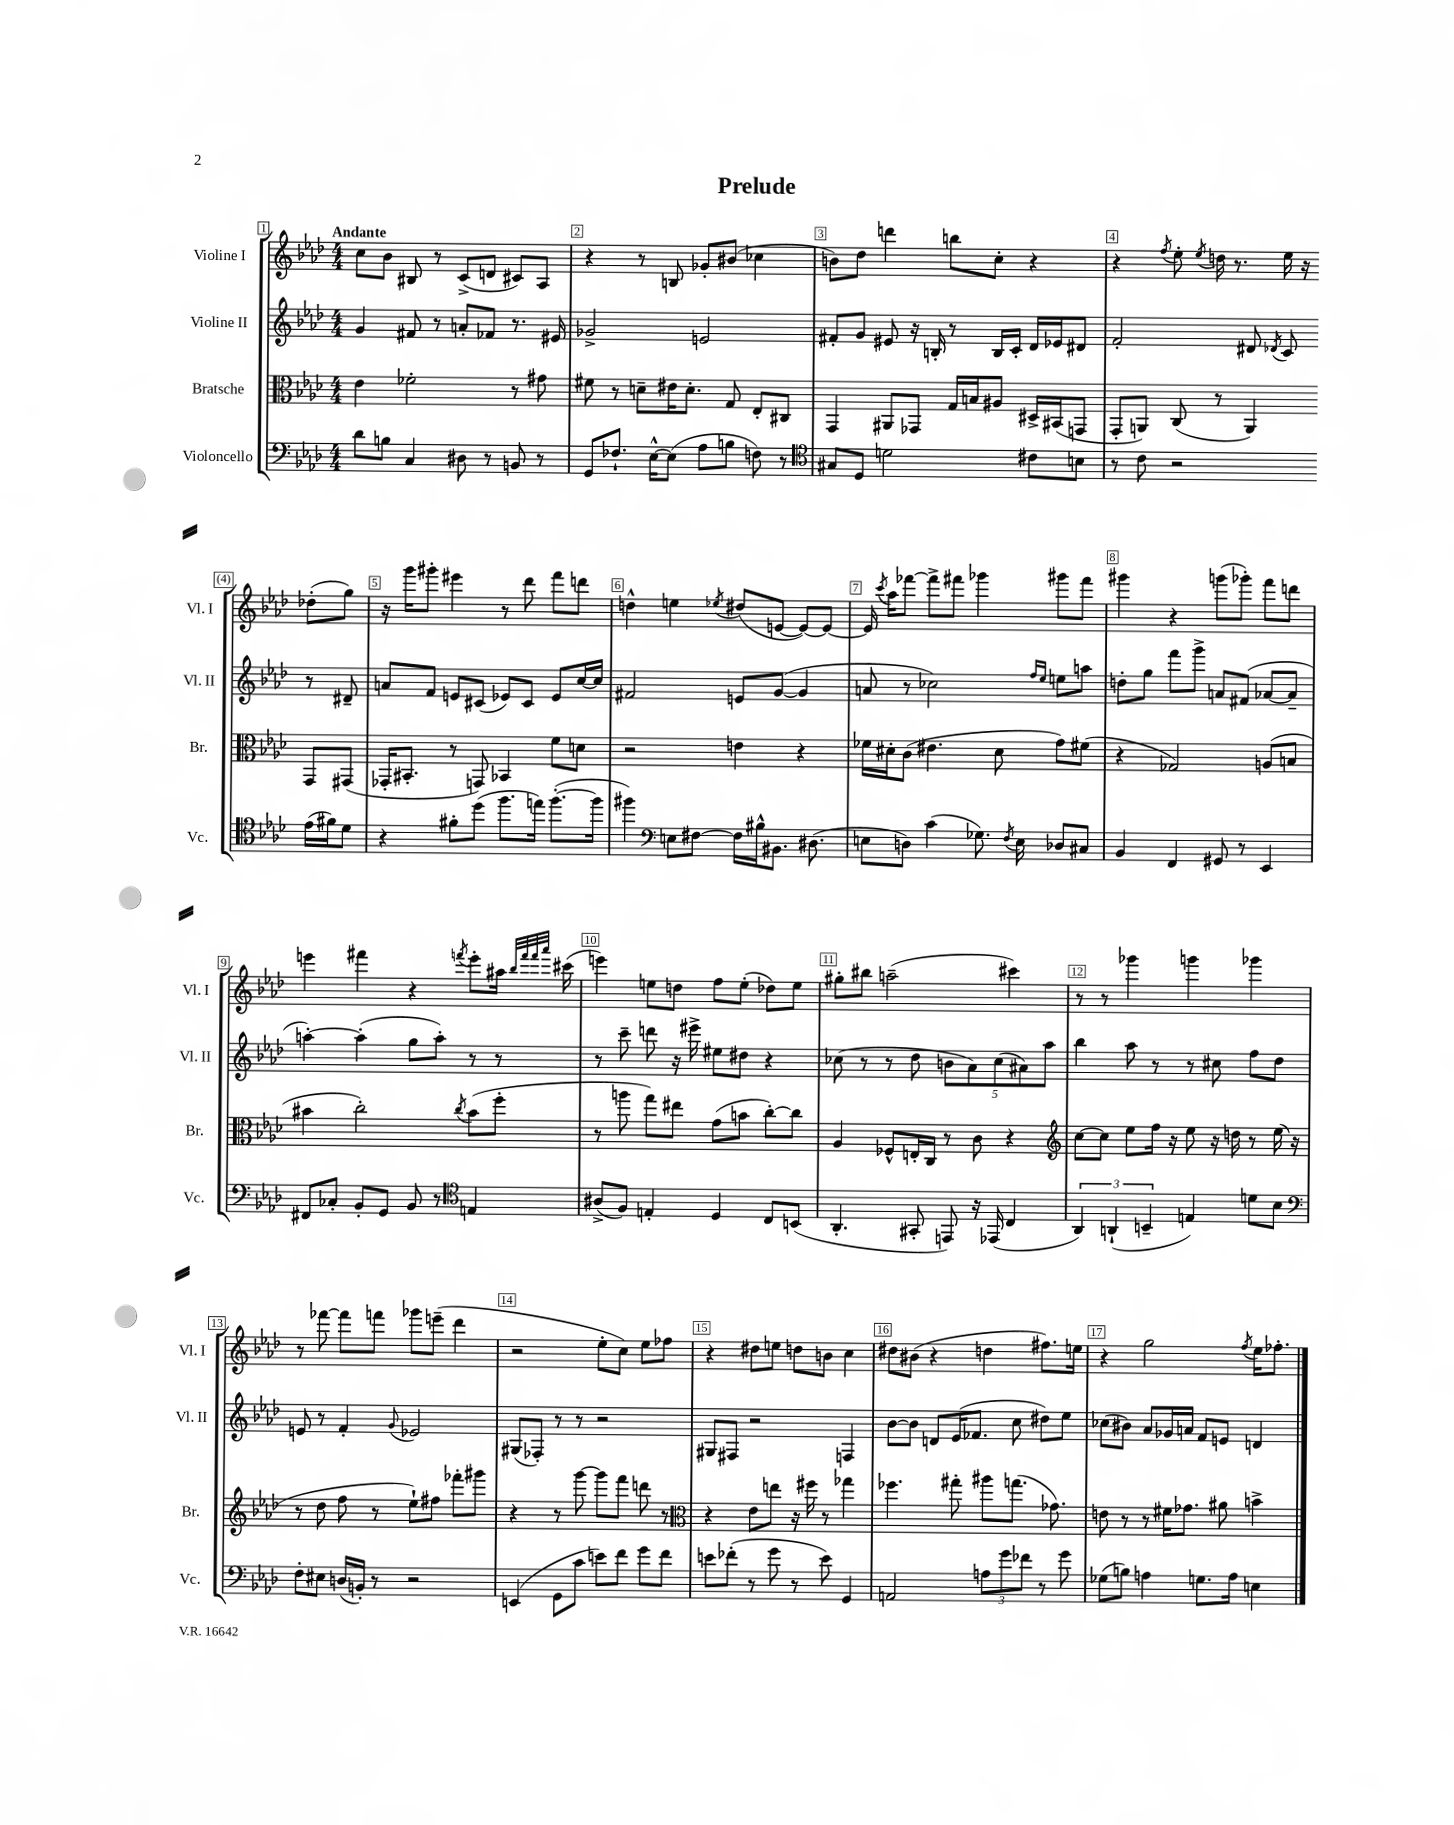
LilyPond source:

\header { title = "Prelude" }
<<
\new StaffGroup <<
\new Staff = "s0" \with { instrumentName = "Violine I" shortInstrumentName = "Vl. I" } {
    \clef treble \key aes \major \numericTimeSignature \time 4/4 \tempo "Andante"
    \autoBeamOff c''8[ bes'8] bis8 r8 c'8[->( d'8] cis'8[) aes8] |
    r4 r8 b8 ges'8[-. bis'8]( ces''4 |
    b'8[) des''8] d'''4 b''8[ c''8]-. r4 |
    r4 \acciaccatura { f''8 } ees''8-. \acciaccatura { ees''8 } d''16 r8. ees''16 r16 des''8[-.( g''8]) |
    r16 g'''16[ gis'''8]-. eis'''4 r8 des'''8 f'''8[ d'''8] |
    d''4-^ e''4 \acciaccatura { ees''8 } dis''8[( e'8]~ e'8[~) e'8]~ |
    e'16 \acciaccatura { c'''8 } aes''16[ fes'''8]~ fes'''8[-> fis'''8] ges'''4 gis'''8[ fis'''8] |
    gis'''4 r4 g'''8[( ges'''8]-.) f'''8[ d'''8] |
    e'''4 fis'''4 r4 \acciaccatura { f'''8 } e'''8[-. ais''16] \grace { bes''32[ f'''32 f'''32 aes'''32] } cis'''16( |
    e'''4) e''8[ d''8] f''8[ e''8]-.( des''8[) e''8] |
    gis''8[-. bis''8] a''2--( cis'''4) |
    r8 r8 ges'''4 g'''4 ges'''4 |
    r8 fes'''8~ fes'''8[ f'''8] ges'''8[ e'''8]--( des'''4 |
    r2 ees''8[-. c''8]) ees''8[ fes''8] |
    r4 dis''8[ e''8] d''8[ b'8] c''4 |
    dis''8[ bis'8]( r4 d''4 fis''8.[) e''16] |
    r4 g''2 \acciaccatura { f''8 } ees''16[ fes''8.]-. \bar "|." |
}
\new Staff = "s1" \with { instrumentName = "Violine II" shortInstrumentName = "Vl. II" } {
    \clef treble \key aes \major \numericTimeSignature \time 4/4
    \autoBeamOff g'4 fis'8 r8 a'8[-. fes'8] r8. eis'16 |
    ges'2-> e'2 |
    fis'8[-. g'8] eis'8 r16 b16-. r8 b16[ c'16]-. des'16[ ees'16 dis'8] |
    f'2-. dis'8 \acciaccatura { des'8 } c'8 r8 dis'8-- |
    a'8[ f'8] e'8[ cis'8]( ees'8[) cis'8] ees'8[ c''16~ c''16] |
    fis'2 e'8[ g'8]~( g'4 |
    a'8 r8 ces''2) \grace { f''16[ ees''16] } e''8[ a''8] |
    d''8[-. g''8] f'''8[ g'''8]-> a'8[ fis'8]( aes'8[~ aes'8]-- |
    a''4~-.) a''4-.( g''8[ a''8]-.) r8 r8 |
    r8 c'''8-- d'''8 r16 eis'''16-> eis''8[ dis''8] r4 |
    ces''8( r8 r8 des''8 \tuplet 5/4 { b'8[ aes'8) ces''8( ais'8) aes''8] } |
    bes''4 aes''8 r8 r8 cis''8 f''8[ des''8] |
    e'8 r8 f'4-. \appoggiatura { g'8 } ees'2 |
    gis8[( fes8]-.) r8 r8 r2 |
    gis8[ fis8] r2 f4 |
    bes'8[~ bes'8] d'8[ ees'16( fes'8.] c''8 dis''8[) ees''8] |
    ces''8[( bis'8]) aes'8[ ges'16 a'16] f'8[ e'8] d'4 \bar "|." |
}
\new Staff = "s2" \with { instrumentName = "Bratsche" shortInstrumentName = "Br." } {
    \clef alto \key aes \major \numericTimeSignature \time 4/4
    \autoBeamOff ees'4 fes'2-. r8 gis'8 |
    fis'8 r8 d'8[-- eis'16 d'8.]-. g8 ees8[-. cis8] |
    g,4 ais,8[ ges,8] g16[ b16 ais8] dis16[-> bis,16( g,8] |
    g,8[-. a,8]) c8( r8 a,4) g,8[ gis,8]( |
    ges,16[-. bis,8.]-. r8 g,8) bes,4 f'8[ d'8] |
    r2 e'4 r4 |
    fes'16[ dis'16-. c'8]( eis'4. dis'8 g'8[) fis'8]( |
    r4 ges2) a8[( b8] |
    bis'4 c''2-.) \acciaccatura { c''8 } bis'8[( f''8]-. |
    r8 a''8 g''8[) eis''8] g'8[( b'8] c''8[~-.) c''8] |
    aes4 fes8[-^ e16-. c16] r8 c'8 r4 |
    \clef treble c''8[~ c''8] ees''8[ f''16] r16 ees''8 r16 d''16 r8 ees''16( r16 |
    r8 des''8 f''8 r8 ees''8[-!) fis''8] fes'''8[-. gis'''8] |
    r4 r8 g'''8~ g'''8[ f'''8] d'''8 r8 |
    \clef alto r4 ees'8[ e''8] r16 fis''16 r8 ges''4 |
    fes''4. gis''8-. ais''8[ g''8.]( ges'8.) |
    e'8 r8 r8 fis'16[ ges'8.] ais'8 b'4-> \bar "|." |
}
\new Staff = "s3" \with { instrumentName = "Violoncello" shortInstrumentName = "Vc." } {
    \clef bass \key aes \major \numericTimeSignature \time 4/4
    \autoBeamOff des'8[ b8] c4 dis8 r8 b,8 r8 |
    g,8[ fes8.]-! ees16[~-^ ees8]( aes8[ b8] f8) r8 |
    \clef tenor gis8[ des8] d'2 cis'8[ b8] |
    r8 c'8 r2 ees'16[( fis'16) des'8] |
    r4 fis'8[-. des''8]( f''8.[ e''16]) f''8.[~-.( f''16] |
    fis''4) \clef bass e8[ fis8]~ fis16[ bis16-^ bis,8.] dis8.( |
    e8[ d8]) c'4( ges8.) \acciaccatura { f8 } e16 des8[ cis8] |
    bes,4 f,4 gis,8 r8 ees,4 |
    fis,8[ ces8]-. bes,8[-. g,8] bes,8 r8 \clef tenor e4 |
    ais8[->( f8]) e4-. des4 c8[ b,8]( |
    aes,4.-. gis,8-. e,8) r16 ees,16( c4 |
    \tuplet 3/2 { aes,4) a,4-!( b,4-- } e4) d'8[ bes8] |
    \clef bass f8[-. eis8] d16[( b,16]-.) r8 r2 |
    e,4( g,8[ c'8] e'8[) f'8] g'8[ f'8] |
    e'8[ fes'8]-.( r8 g'8 r8 e'8) g,4 |
    a,2 \tuplet 3/2 { a8[ g'8 fes'8] } r8 g'8 |
    ges8[( b8]) a4 g8.[ a16] e4 \bar "|." |
}
>>
>>
\layout { \context { \Score \override BarNumber.break-visibility = ##(#f #t #t) barNumberVisibility = #all-bar-numbers-visible \override BarNumber.stencil = #(make-stencil-boxer 0.1 0.3 ly:text-interface::print) } }
